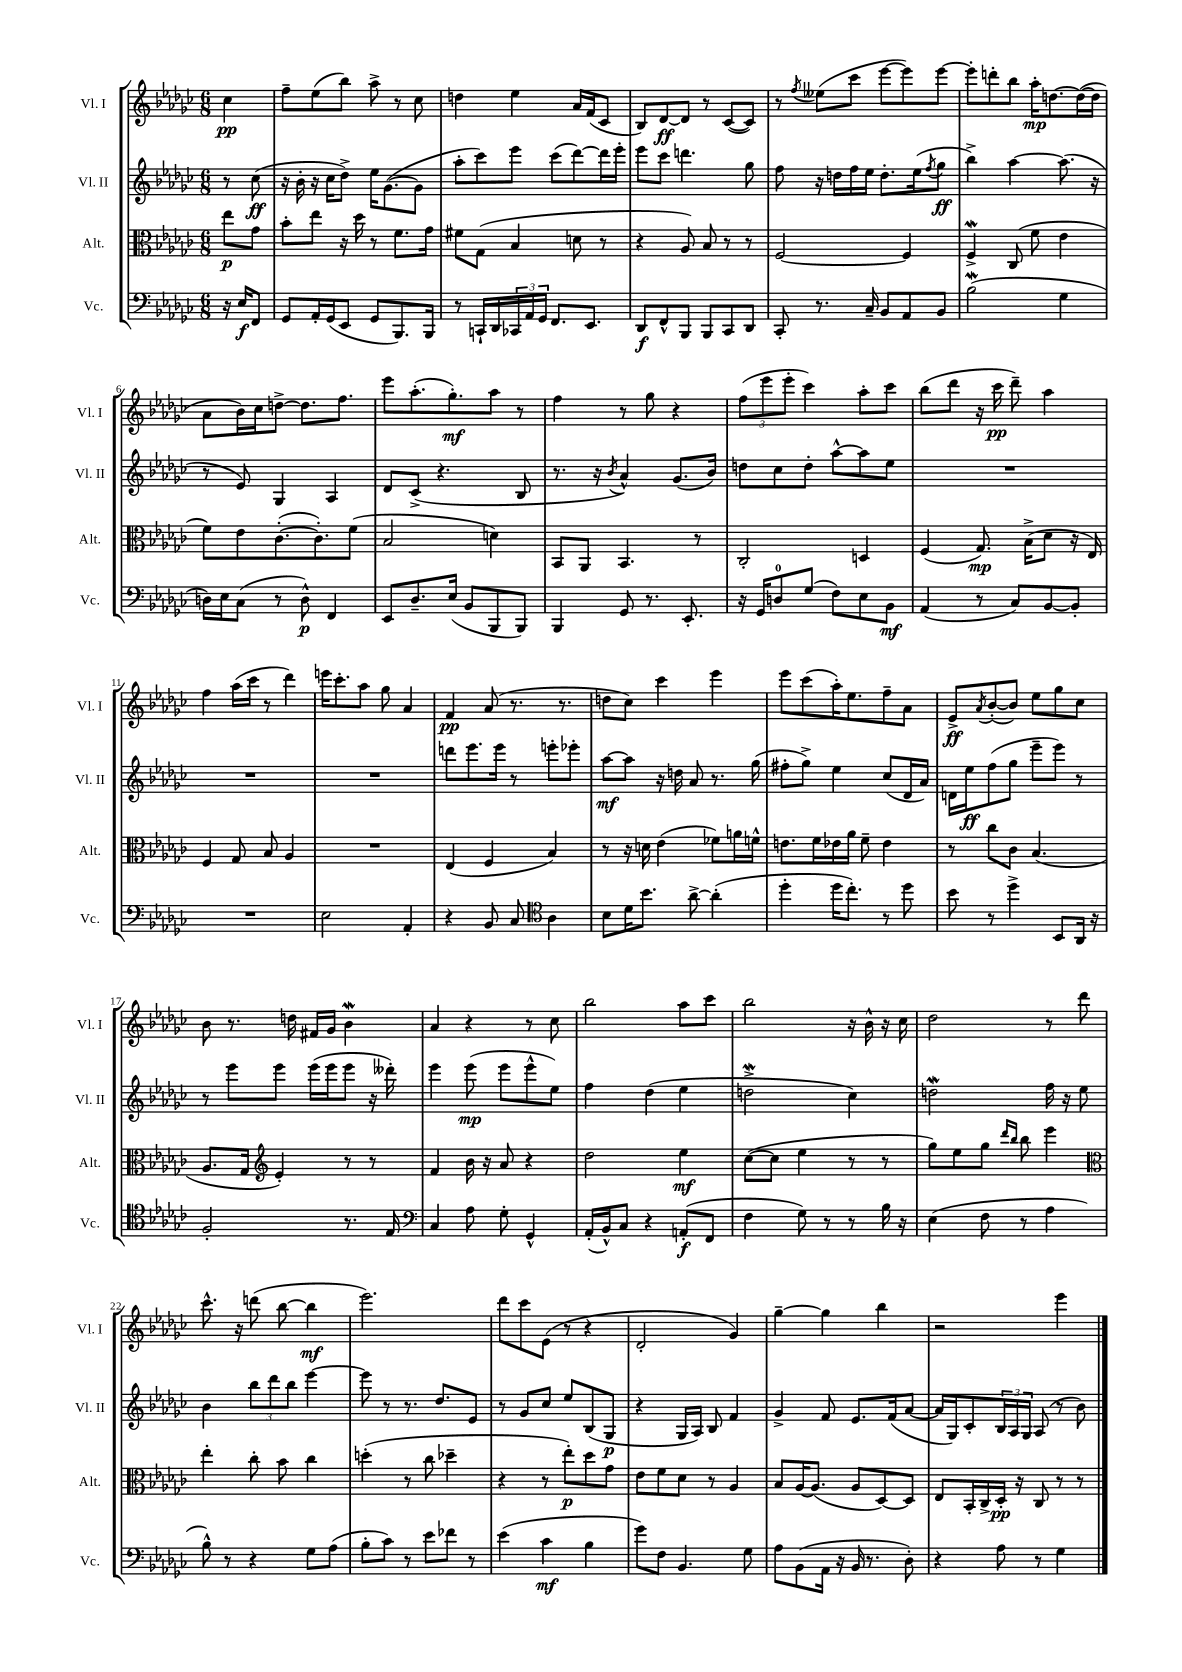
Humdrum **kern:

**kern	**kern	**kern	**kern
*staff4	*staff3	*staff2	*staff1
*clefF4	*clefC3	*clefG2	*clefG2
*k[b-e-a-d-g-c-]	*k[b-e-a-d-g-c-]	*k[b-e-a-d-g-c-]	*k[b-e-a-d-g-c-]
*M6/8	*M6/8	*M6/8	*M6/8
16r	8ee-	8r	4cc-
16E-	.	.	.
8FF	8g-	(8cc-	.
=	=	=	=
8GG-	8b-'	16r	8ff~
.	.	16b-'	.
16AA-'	8ee-	16r	(8ee-
(16GG-	.	16cc-	.
8EE-	16r	8dd-^)	8bb-)
.	16dd-	.	.
8GG-	8r	16ee-	8aa-^
.	.	([8.g-	.
8.BBB-)	8.f	.	8r
.	.	8g-]	8cc-
16BBB-	16g-	.	.
=	=	=	=
8r	8f#	8aa-'	4dd
16CC`	(8G-	8ccc-)	.
16DD-	.	.	.
24CC-	4B-	8eee-	4ee-
24AA-	.	.	.
24GG-	.	.	.
8.FF	.	(8ccc-	.
.	8d	[8ddd-)	16a-
8.EE-	.	.	(16f
.	8r	16ddd-]	8c-
.	.	16eee-'	.
=	=	=	=
8DD-	4r	8eee-	8B-)
8FF^^	.	8ccc-	[8d-
8BBB-	8A-)	4.ddd	8d-]
8BBB-	8B-	.	8r
8CC-	8r	.	([8c-
8DD-	8r	8gg-	8c-])
=	=	=	=
8CC-'	[2F	8ff	8r
.	.	.	8qff
8.r	.	16r	(8ee--
.	.	16dd	.
.	.	16ff	8ccc-
16C-~	.	16ee-	.
8BB-	.	8.dd'	[8eee-
8AA-	4F]	.	8eee-])
.	.	(16ee-	.
.	.	8qff	.
8BB-	.	8gg-	[8eee-
=	=	=	=
(2B-	4F^	4bb-^)	8eee-']
.	.	.	8ddd'
.	(8C-	[4aa-	8bb-
.	8f	.	16aa-'
.	.	.	[8.dd
4G-	4e-	(8.aa-]	.
.	.	.	(16dd_
.	.	16r	16dd]
=	=	=	=
16D)	8f)	8r	8a-
16E-	.	.	.
(8C-	8e-	8e-)	16b-)
.	.	.	16cc-
8r	([8.c-'	4G-	[8dd^
8D^^)	.	.	8.dd]
.	8.c-'])	.	.
4FF	.	4A-	.
.	.	.	8.ff
.	(8f	.	.
=	=	=	=
8EE-	2B-	8d-	8eee-
8.D-~	.	(8c-^	(8.aa-'
.	.	4.r	.
(16E-	.	.	8.gg-')
8BB-	.	.	.
8BBB-	4d)	.	8aa-
8BBB-)	.	8B-	8r
=	=	=	=
4BBB-	8BB-	8.r	4ff
.	8AA-	.	.
.	.	16r	.
.	.	8qb-	.
8GG-	4.BB-	4a-^^)	8r
8.r	.	.	8gg-
.	.	(8.g-	4r
8.EE-'	.	.	.
.	8r	.	.
.	.	16b-)	.
=	=	=	=
16r	2C-'	8dd	(12ff
16GG-	.	.	.
.	.	.	12eee-
8D	.	8cc-	.
.	.	.	12eee-'
(8G-	.	8dd'	4ccc-)
8F)	.	[8aa-^^	.
8E-	4D	8aa-]	8aa-'
8BB-	.	8ee-	8ccc-
=	=	=	=
(4AA-	(4F	2.r	(8bb-
.	.	.	8ddd-
8r	8.G-)	.	16r
.	.	.	16ccc-
8C-)	.	.	8ddd-~)
.	(16B-^	.	.
[8BB-	8d-	.	4aa-
8BB-']	16r	.	.
.	16E-)	.	.
=	=	=	=
2.r	4F	2.r	4ff
.	8G-	.	(16aa-
.	.	.	16ccc-
.	8B-	.	8r
.	4A-	.	4ddd-)
=	=	=	=
2E-	2.r	2.r	16eee
.	.	.	8.ccc-'
.	.	.	8aa-
.	.	.	8gg-
4AA-'	.	.	4a-
=	=	=	=
4r	(4E-	8ddd	4f
.	.	8.eee-	.
8BB-	4F	.	(8a-
.	.	16eee-	.
8C-	.	8r	8.r
*clefC4	*	*	*
4A-	4B-)	8eee'	.
.	.	.	8.r
.	.	8eee-'	.
=	=	=	=
8B-	8r	[8aa-	8dd
16d-	16r	8aa-]	8cc-)
8.b-	16d	.	.
.	(4e-	16r	4ccc-
.	.	16dd	.
[8a-^	.	8a-	.
(4a-']	8f-)	8.r	4eee-
.	16a	.	.
.	16f^^	(16gg-	.
=	=	=	=
4dd-'	8.e	8ff#'	8eee-
.	.	8gg-^)	(8ccc-
.	16f	.	.
16dd-	16e-	4ee-	16aa-')
8.cc-')	16a-	.	8.ee-
.	8f~	.	.
8r	4e-	(8cc-	8ff~
8dd-	.	16d-	8a-
.	.	16a-)	.
=	=	=	=
8b-	8r	16d	8e-^
.	.	16ee-	.
.	.	.	8qa-
8r	8cc-	(8ff	([8b-'
4dd-^	8c-	8gg-	8b-])
.	(4.B-	8eee-~	8ee-
8BB-	.	8eee-)	8gg-
16AA-	.	8r	8cc-
16r	.	.	.
=	=	=	=
2F'	8.A-	8r	8b-
.	.	8eee-	8.r
.	16G-	.	.
*	*clefG2	*	*
.	4e-')	8eee-	.
.	.	.	16dd
.	.	(16eee-	16f#
.	.	16eee-	16g-
8.r	8r	8eee-	4b-
.	8r	16r	.
16E-	.	16ddd--')	.
=	=	=	=
*clefF4	*	*	*
4C-	4f	4eee-	4a-
8A-	16b-	(8eee-	4r
.	16r	.	.
8G-'	8a-	8eee-	.
4GG-^^	4r	8eee-^^	8r
.	.	8ee-)	8cc-
=	=	=	=
(16AA-'	2dd-	4ff	2bb-
16BB-^^)	.	.	.
8C-	.	.	.
4r	.	(4dd-	.
(8AA'	4ee-	4ee-	8aa-
8FF	.	.	8ccc-
=	=	=	=
4F	([8cc-	2dd^	2bb-
.	8cc-]	.	.
8G-)	4ee-	.	.
8r	.	.	.
8r	8r	4cc-)	16r
.	.	.	16b-^^
16B-	8r	.	16r
16r	.	.	16cc-
=	=	=	=
(4E-	8gg-)	2dd	2dd-
.	8ee-	.	.
8F	8gg-	.	.
.	16qqddd-	.	.
.	16qqbb-	.	.
8r	8bb-	.	.
4A-	4eee-	16ff	8r
.	.	16r	.
.	.	8ee-	8ddd-
=	=	=	=
*	*clefC3	*	*
8B-^^)	4ee-'	4b-	8.ccc-^^
8r	.	.	.
.	.	.	16r
4r	8cc-'	12bb-	(8ddd
.	.	12ddd-	.
.	8b-	.	[8bb-
.	.	12bb-	.
8G-	4cc-	[4eee-	4bb-]
(8A-	.	.	.
=	=	=	=
8B-'	(4dd'	8eee-]	2.eee-)
8c-)	.	8r	.
8r	8r	8.r	.
8e-	8cc-	.	.
.	.	8.dd-	.
8f-	4dd-~	.	.
8r	.	8e-	.
=	=	=	=
(4e-	4r	8r	8ddd-
.	.	8g-	8ccc-
4c-	8r	8cc-	(8e-
.	8ee-')	8ee-	8r
4B-	8dd-	(8B-	4r
.	8g-	8G-	.
=	=	=	=
8g-)	8e-	4r	2d-'
8F	8f	.	.
4.BB-	8d-	16G-	.
.	.	16A-)	.
.	8r	8B-	.
.	4A-	4f	4g-)
8G-	.	.	.
=	=	=	=
8A-	8B-	4g-^	[4gg-~
(8BB-	[16A-	.	.
.	(8.A-]	.	.
16AA-	.	8f	4gg-]
16r	.	.	.
16BB-	8A-	8.e-	.
8.r	.	.	.
.	[8D-)	.	4bb-
.	.	(16f	.
8D-')	8D-]	[8a-	.
=	=	=	=
4r	8E-	16a-]	2r
.	.	16G-)	.
.	16BB-'	8c-'	.
.	16C-^	.	.
8A-	16D-'	24B-	.
.	.	24A-	.
.	16r	.	.
.	.	24G-	.
8r	8C-	(8A-	.
4G-	8r	8r	4eee-
.	8r	8b-)	.
==	==	==	==
*-	*-	*-	*-
